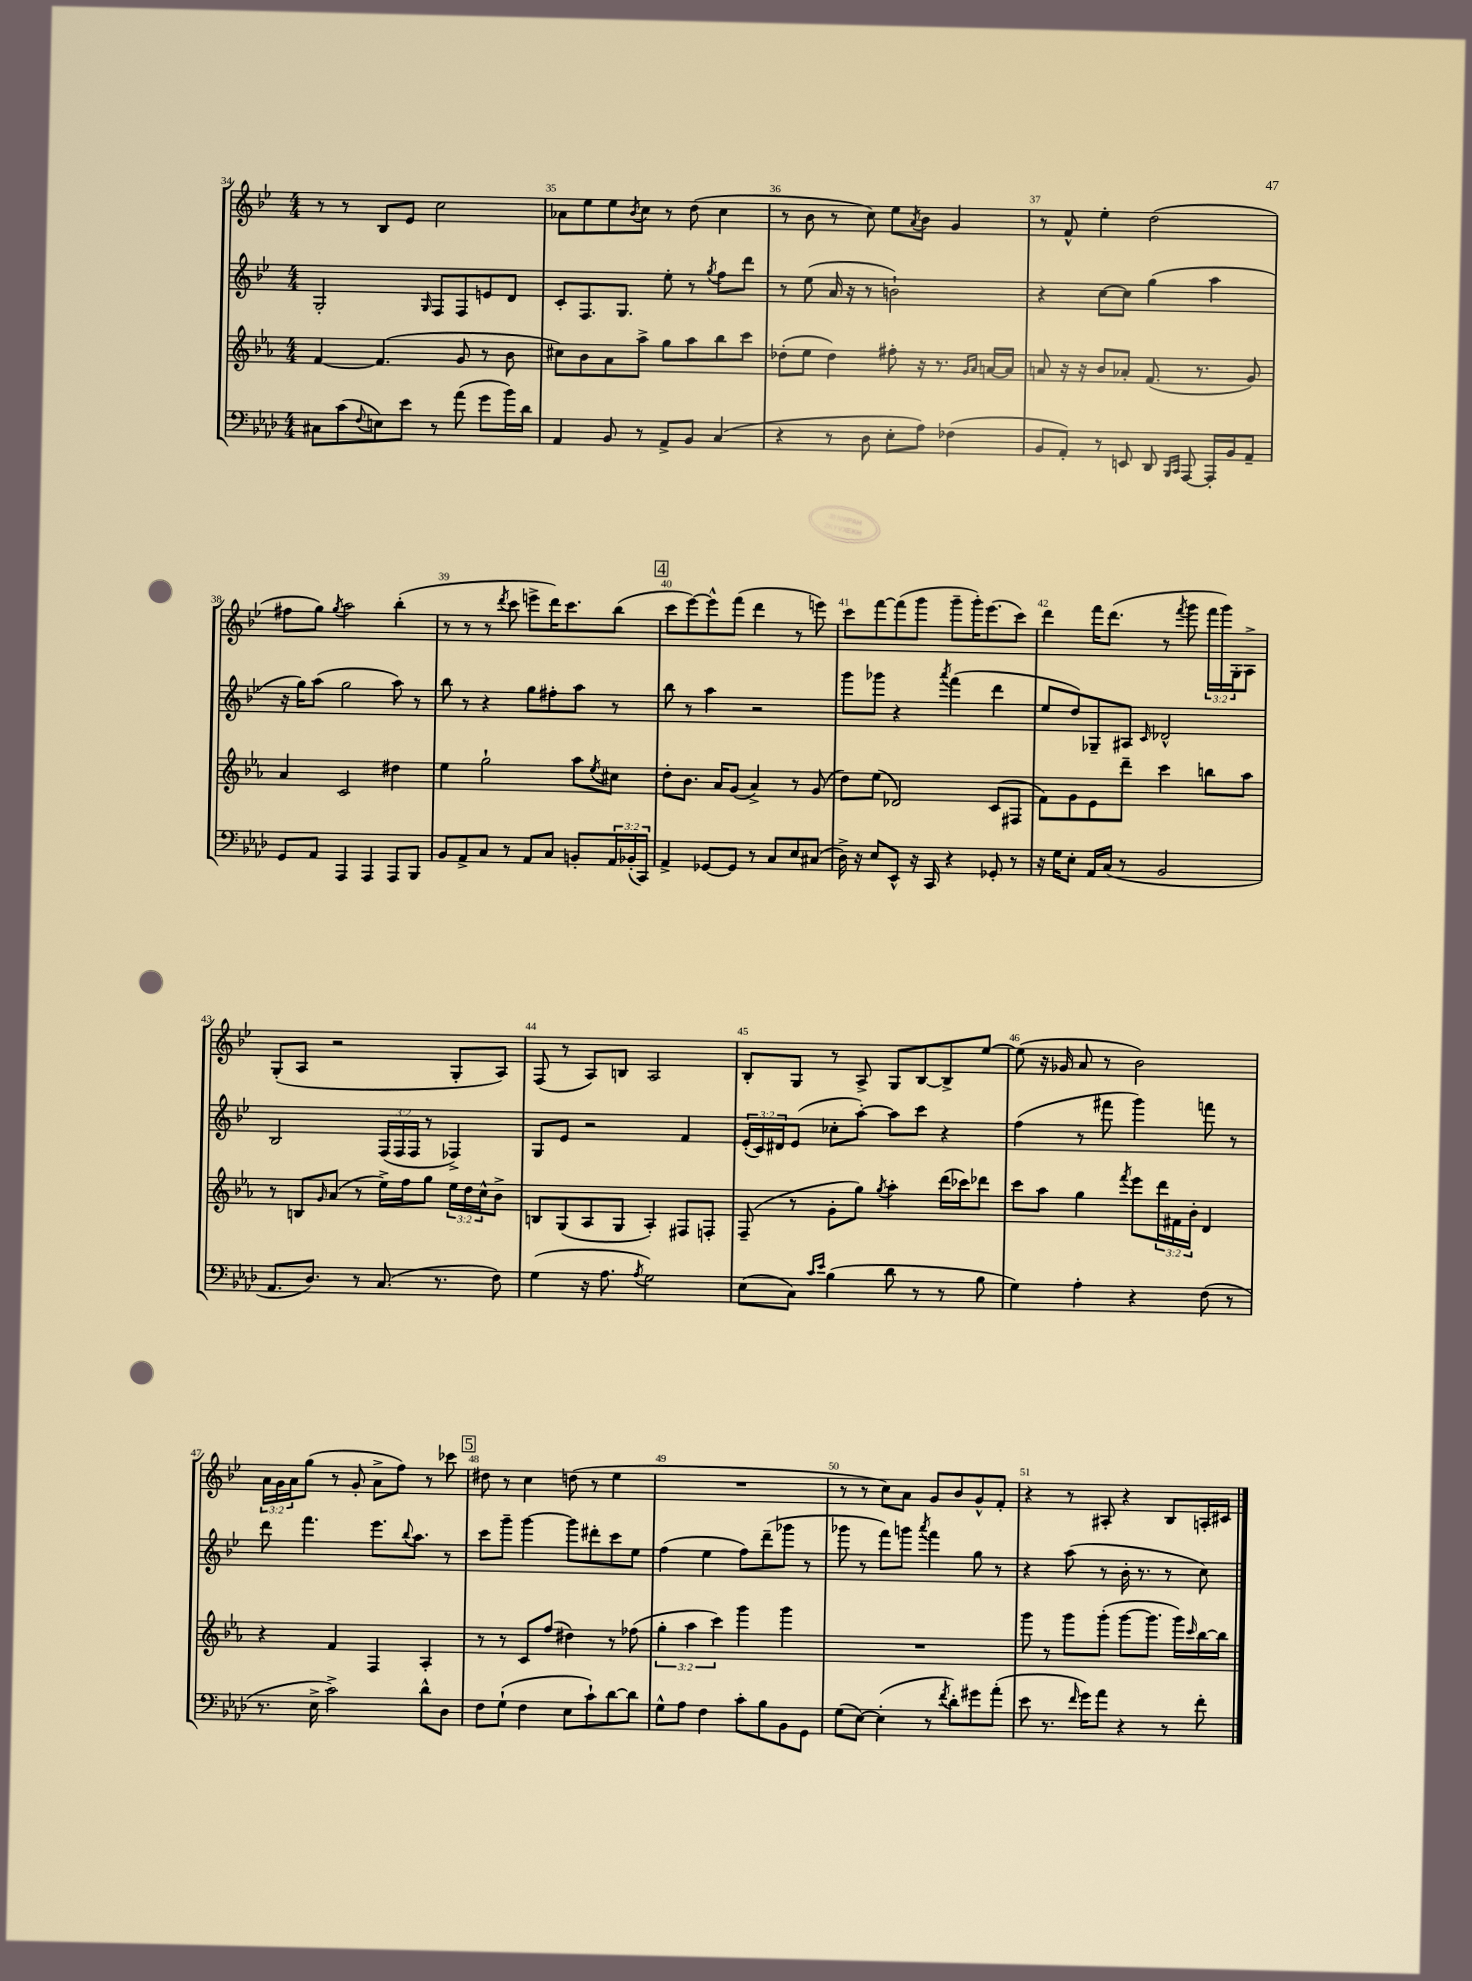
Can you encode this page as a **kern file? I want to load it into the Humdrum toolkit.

**kern	**kern	**kern	**kern
*part4	*part3	*part2	*part1
*staff4	*staff3	*staff2	*staff1
*clefF4	*clefG2	*clefG2	*clefG2
*k[b-e-a-d-]	*k[b-e-a-]	*k[b-e-]	*k[b-e-]
*M4/4	*M4/4	*M4/4	*M4/4
=34	=34	=34	=34
8C#X\L	[4f/	2G'/	8r
(8c\	.	.	8r
8qqF/	.	.	.
8En\)	(4.f/]	.	8B-/L
8e-\J	.	.	8e-/J
.	.	16qqG/	.
8r	.	8F/L	2cc\
(8a-\	8g/	8F/	.
8g\L	8r	8en/	.
16b-\L)	8b-\	8d/J	.
16d-\JJ	.	.	.
=35	=35	=35	=35
4AA-/	8cc#X\L)	8c'/L	8a-X\L
.	8b-\	8.F/	8ee-\
8BB-/	8a-\	.	8ee-\
.	.	8.G/J	.
.	.	.	8qb-/
8r	8aa-^\J	.	8cc\J
8AA-^/L	8gg\L	8ee-'\	8r
8BB-/J	8aa-\	8r	(8dd\
.	.	8qgg/	.
(4C/	8bb-\	8ff\L	4cc\
.	8ccc\J	8ddd\J	.
=36	=36	=36	=36
4r	(8dd-X'\L	8r	8r
.	8ee-\J	(8ee-\	8b-\
8r	4dd-\)	16a/	8r
.	.	16r	.
8D-\	.	8r	8cc\)
8E-'\L	8ff#X'\	2bn`\)	8ee-\L
.	.	.	8qa/
8A-\J)	16r	.	8b-\J
.	8.r	.	.
(4F-X\	.	.	4g/
.	16qqg/LL	.	.
.	16qqa-/JJ	.	.
.	[16an/LL	.	.
.	16a/JJ]	.	.
=37	=37	=37	=37
8BB-/L	8an/	4r	8r
8AA-'/J)	16r	.	8f^^/
.	16r	.	.
8r	8b-/L	[8cc\L	4ee-'\
8EEn/	8a-X'/J	8cc\J]	.
8DD-/	(8.f/	(4gg\	(2dd\
16qqBBB-/LL	.	.	.
16qqCC/JJ	.	.	.
[8AAA-/	.	.	.
.	8.r	.	.
16AAA-'/LL]	.	4aa\	.
16BB-/J	.	.	.
8AA-~/J	8g/)	.	.
!!LO:LB:g=z
=38	=38	=38	=38
8GG/L	4a-/	16r	8ff#X\L
.	.	16gg\KL)	.
8AA-/J	.	(8aa\J	8gg\J)
.	.	.	8qgg/
4AAA-/	2c/	2gg\	2aa\
4AAA-/	.	.	.
8AAA-/L	4dd#X\	8aa\)	(4bb-'\
8BBB-/J	.	8r	.
=39	=39	=39	=39
8BB-/L	4ee-\	8bb-\	8r
8AA-^/	.	8r	8r
8C/J	2gg`\	4r	8r
.	.	.	8qddd/
8r	.	.	8ccc\
8AA-/L	.	8gg\L	8eeen^\L
8C/J	.	8ff#X'\	16ddd\K)
.	.	.	8.ccc\
8BBn'/L	8aa-\L	8aa\J	.
.	8qee-/	.	.
24AA-/L	8cc#X\J	8r	(8bb-\J
(24BB-X'/	.	.	.
24CC/JJ)	.	.	.
!!LO:REH:place=s1:t=4
=40	=40	=40	=40
4AA-^/	8dd'\L	8bb-\	8ccc\L
.	8.b-\J	8r	[8eee-\)
[8GG-X/L	.	4aa\	8eee-^^\]
.	16a-/KL	.	.
8GG-/J]	(8g/J	.	(8fff\J
8r	4a-^/)	2r	4ddd\
8C/L	.	.	.
8E-/	8r	.	8r
(8C#X/J	(8g/	.	8eeen\)
=41	=41	=41	=41
16D-^\)	8dd\L)	8ggg\L	8ccc\L
16r	.	.	.
8E-/L	(8ee-\J	8ggg-X\J	[8fff\
8EE-^^/J	2d-X/)	4r	(8fff\]
16r	.	.	8ggg\J
16CC/	.	.	.
.	.	8qaaa/	.
4r	.	(4fff\	8ggg~\L
.	.	.	16ggg'\K)
.	.	.	(8.eee-\
8GG-X'/	(8c/L	4ddd\	.
8r	8F#X/J	.	8ccc\J)
=42	=42	=42	=42
16r	8f\L)	8ee-/L	4ddd\
16G\KL	.	.	.
8E-'\J	8g\	8dd/)	.
16AA-/LL	8e-\	8G-X~/	16fff\KL
(16C/JJ	.	.	(8.ddd\J
8r	8ddd~\J	8A#X/J	.
.	.	16qqc/	.
2BB-/	4ccc\	2d-X^^/	8r
.	.	.	8qfff/
.	.	.	8ggg\
.	8bbn\L	.	24fff\LL
.	.	.	24ggg\)
.	.	.	24G'\J
.	8aa-\J	.	8A^\J
!!LO:LB:g=z
=43	=43	=43	=43
8.AA-/L	8r	2B-/	(8G'/L
.	8Bn/L	.	8A/J
8.D-/J)	.	.	.
.	16qqg/	.	.
.	(8a-/J	.	2r
8r	8r	.	.
(8.C/	16ee-^\LL)	(24F/LL	.
.	.	24F/	.
.	16ff\J	.	.
.	.	24F/JJ	.
.	8gg\J	8r	.
8.r	.	.	.
.	24ee-\LL	4F-X^/)	8G'/L
.	24dd\	.	.
.	24cc^^\J	.	.
8F\)	8b-^\J	.	8A/J)
=44	=44	=44	=44
(4G\	8Bn/L	8G/L	(8F/
.	(8G/	8e-/J	8r
16r	8A-/	2r	8A/L)
8.A-\	.	.	.
.	8G/J	.	8Bn/J
8qA-/	.	.	.
2G\)	4A-'/)	.	2A/
.	8F#X/L	4f/	.
.	8Fn'/J	.	.
=45	=45	=45	=45
(8E-\L	(8F~/	(24e-'/LL	8B-'/L
.	.	24c/)	.
.	.	24d#X/J	.
8C\J)	8r	(8e-/J	8G/J
16qqc/LL	.	.	.
16qqe-/JJ	.	.	.
(4B-\	8g'\L	8cc-X'\L	8r
.	8gg\J)	[8aa'\J)	8A^/
.	8qgg/	.	.
8d-\	4aa-'\	8aa\L]	8G/L
8r	.	8ccc\J	[8B-/
8r	(16ddd\LL	4r	8B-^/]
.	16ccc-X\J)	.	.
8B-\	8ddd-X\J	.	[8ee-/J
=46	=46	=46	=46
4G\)	8ccc\L	(4ff\	(8ee-\]
.	8aa-\J	.	16r
.	.	.	16g-X/
4A-'\	4gg\	8r	8a/
.	.	8fff#X\	8r
.	8qfff/	.	.
4r	8eee-\L	4ggg\)	2b-\)
.	24ddd\L	.	.
.	24f#X\	.	.
.	24b-'\JJ	.	.
(8F\	4d/	8fffn\	.
8r	.	8r	.
!!LO:LB:g=z
=47	=47	=47	=47
8.r	4r	8ddd\	24a\LL
.	.	.	24g\
.	.	.	24a\J
.	.	4.fff\	(8gg\J
16E-^\	.	.	.
2c^\)	4f/	.	8r
.	.	.	8g'/
.	4F/	8.eee-\L	8a^\L
.	.	.	8ff\J)
.	.	8qqbb-/	.
.	.	8.aa\J	.
8d-^^\L	4A-'/	.	8r
8D-\J	.	8r	8ccc-X\
!!LO:REH:place=s1:t=5
=48	=48	=48	=48
8F\L	8r	8ccc\L	8dd#X\
(8G`\J	8r	8ggg~\J	8r
4F\	8c/L	[4ggg\	4cc\
.	(8ff/J	.	.
8E-\L	4dd#X\)	8ggg\L]	(8ddn\
8c`\)	.	8ddd#X'\	8r
[8d-\	8r	8ccc\	4ee-\
8d-\J]	(8ff-X\	8ee-\J	.
=49	=49	=49	=49
8G^^\L	6gg'\	(4ff\	1r
8A-\J	.	.	.
.	6aa-\	.	.
4F\	.	4ee-\	.
.	6ccc\)	.	.
8c'\L	4ggg\	8ff\L)	.
8B-\	.	(8ddd~\	.
8BB-\	4ggg\	8ggg-X\J	.
8GG\J	.	8r	.
=50	=50	=50	=50
(8G\L	1r	8ggg-X\	8r
[8E-\J)	.	8r	8r
(4E-'\]	.	8fff\L)	8cc\L)
.	.	8gggn\J	8a\J
.	.	8qaaa/	.
8r	.	4fff\	8g/L
8qf/	.	.	.
8d-'\L)	.	.	8b-/
8g#X\	.	8gg\	8g^^/
(8a-'\J	.	8r	8f'/J
=51	=51	=51	=51
8e-\	8ggg\	4r	4r
8.r	8r	.	.
.	8ggg\L	(8aa\	8r
16qqf/	.	.	.
16g\KL)	.	.	.
8a-\J	(8ggg'\J	8r	8A#X'/
4r	[8ggg\L	16b-'\	4r
.	.	8.r	.
.	8.ggg\J]	.	.
8r	.	8r	8B-/L
.	16ggg\LL)	.	.
.	16qqccc/	.	.
8f'\	[16bb-\	8cc\)	16An'/L
.	16bb-\JJ]	.	16c#X/JJ
==	==	==	==
*-	*-	*-	*-
